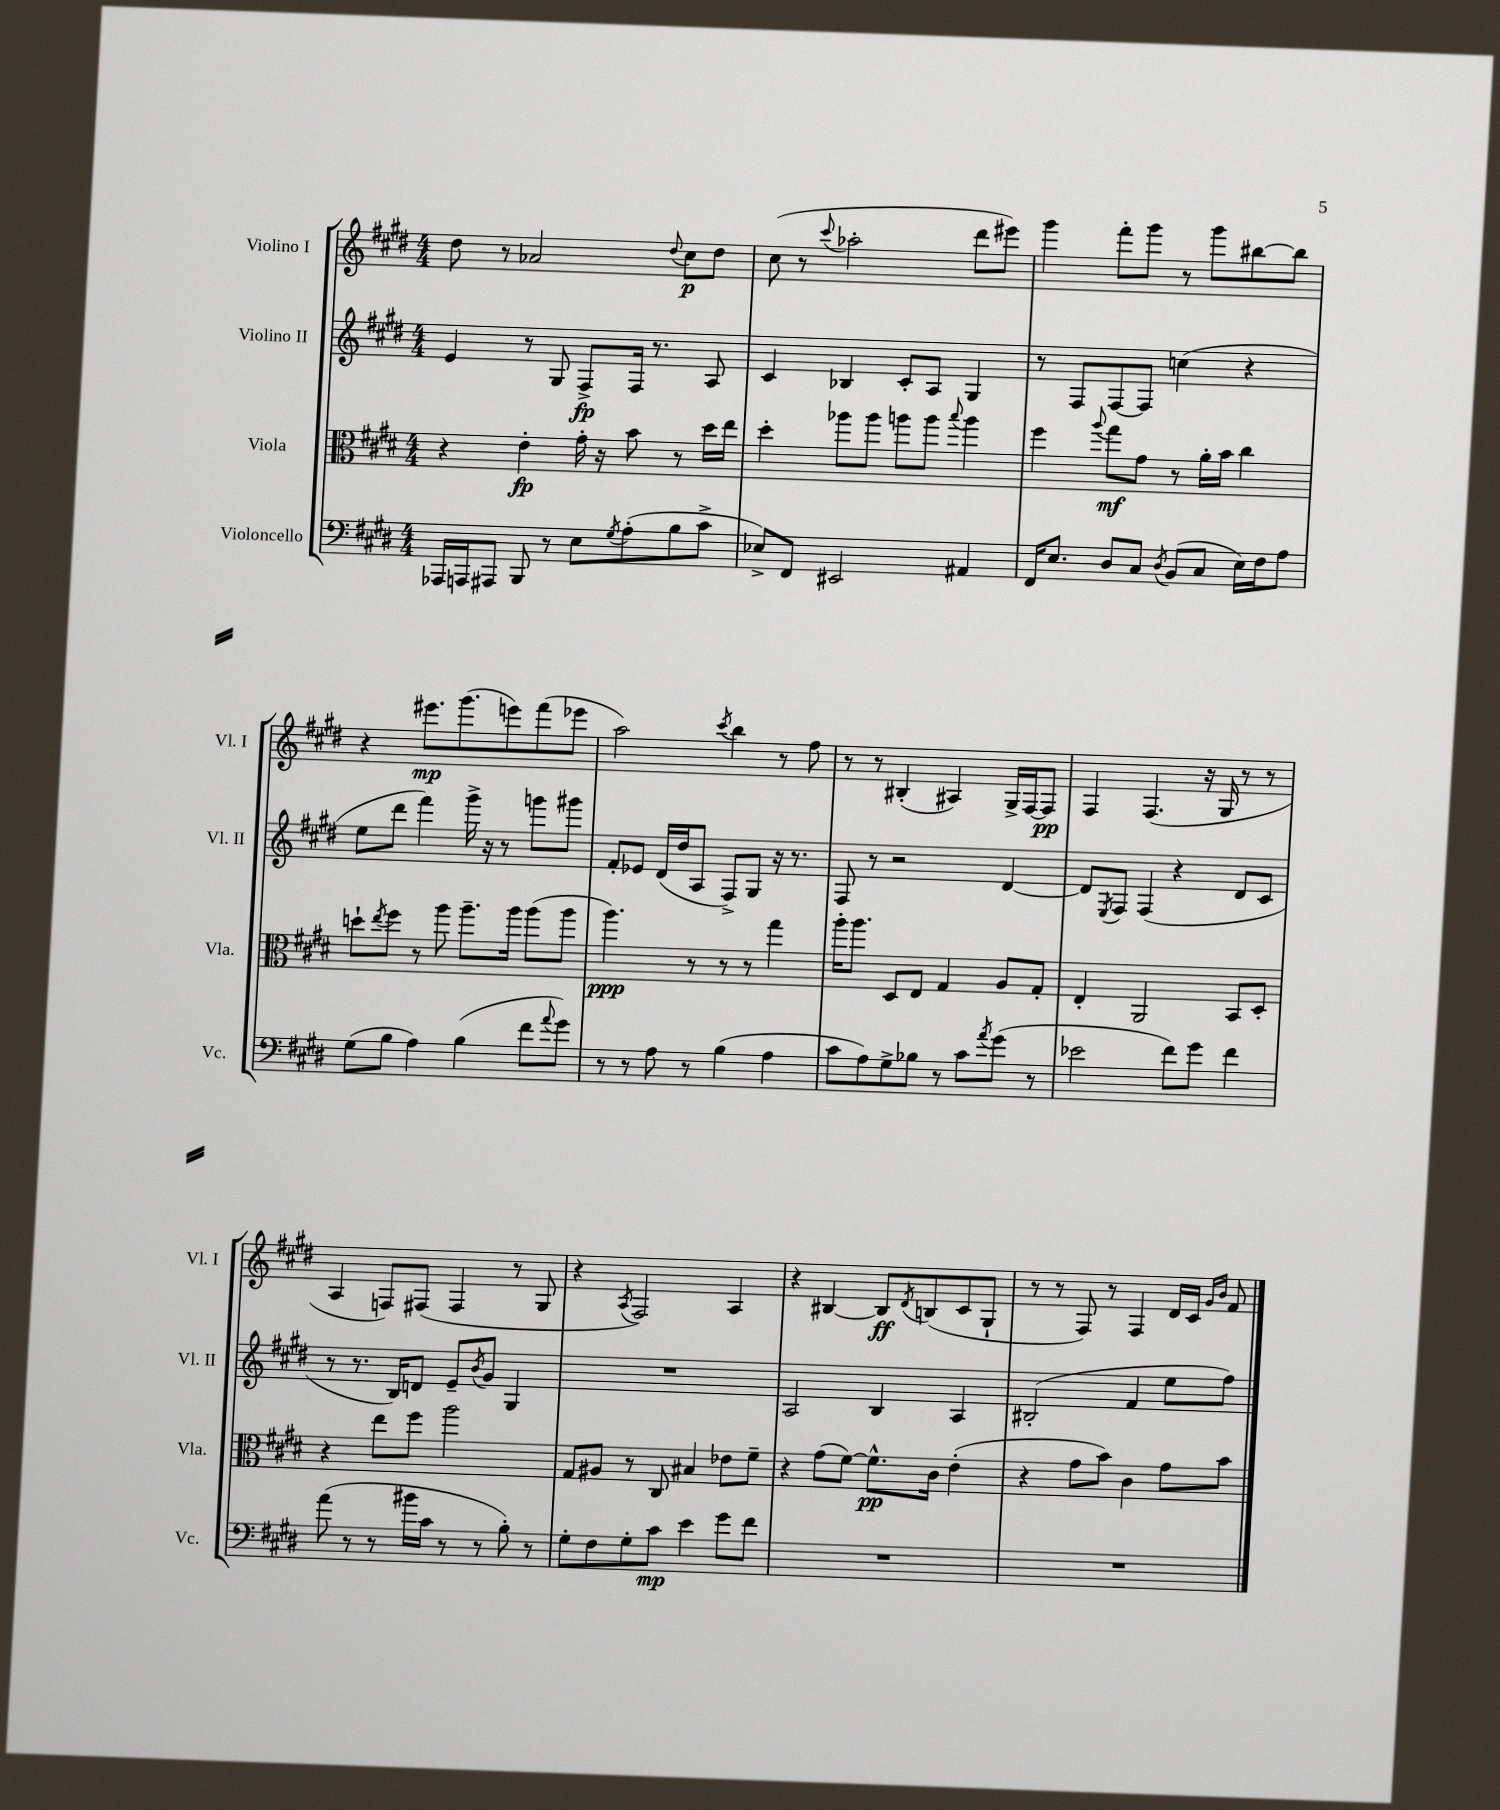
<<
\new StaffGroup <<
\new Staff = "s0" \with { instrumentName = "Violino I" shortInstrumentName = "Vl. I" } {
    \clef treble \key e \major \numericTimeSignature \time 4/4
    dis''8 r8 aes'2 \appoggiatura { dis''8 } cis''8\p dis''8 |
    cis''8( r8 \appoggiatura { cis'''8 } aes''2-. dis'''8 eis'''8) |
    gis'''4 fis'''8-. gis'''8 r8 gis'''8 bis''8~ bis''8 |
    r4 eis'''8.\mp gis'''8.( e'''8) fis'''8( ees'''8 |
    a''2) \acciaccatura { cis'''8 } b''4 r8 fis''8 |
    r8 r8 bis4-.( ais4) gis16-> fis16~ fis8\pp |
    fis4 fis4.( r16 gis16 r8 r8 |
    a4 f8) fis8( fis4 r8 gis8 |
    r4 \acciaccatura { a8 } fis2) a4 |
    r4 bis4~ bis8\ff \acciaccatura { dis'8 } b8( cis'8 gis8-! |
    r8 r8 fis8) r8 fis4 dis'16 cis'16 \grace { gis'16 b'16 } fis'8 \bar "|." |
}
\new Staff = "s1" \with { instrumentName = "Violino II" shortInstrumentName = "Vl. II" } {
    \clef treble \key e \major \numericTimeSignature \time 4/4
    e'4 r8 gis8 fis8->\fp fis16 r8. a8 |
    cis'4 bes4 cis'8-. a8 gis4 |
    r8 fis8 fis8~ fis8 c''4( r4 |
    e''8 dis'''8 fis'''4) gis'''16-> r16 r8 g'''8 gis'''8 |
    fis'8-. ees'8 dis'16( dis''16 a8 fis8->) gis8 r16 r8. |
    fis8 r8 r2 dis'4~ |
    dis'8 \acciaccatura { e8 } fis8 fis4( r4 dis'8 cis'8 |
    r8 r8. b16) d'8 e'8-- \acciaccatura { b'8 } gis'8 gis4 |
    R1 |
    a2 b4 a4 |
    bis2-.( fis'4 e''8 fis''8) \bar "|." |
}
\new Staff = "s2" \with { instrumentName = "Viola" shortInstrumentName = "Vla." } {
    \clef alto \key e \major \numericTimeSignature \time 4/4
    r4 e'4-.\fp gis'16-. r16 b'8 r8 dis''16 e''16 |
    dis''4-. aes''8 aes''8 a''8 a''8 \appoggiatura { b''8 } a''4 |
    fis''4 \appoggiatura { a''8 } gis''8\mf gis'8 r8 a'16-. b'16 cis''4 |
    d''8-! \acciaccatura { e''8 } fis''8 r8 a''8 a''8.-- a''16 a''8( a''8 |
    a''4.\ppp) r8 r8 r8 gis''4 |
    a''16-. a''8. dis8 e8 gis4 a8 gis8-. |
    e4-. a,2 b,8 dis8-. |
    r4 e''8 fis''8 a''2 |
    gis8 ais8 r8 cis8 bis4 ees'8 fis'8-- |
    r4 gis'8( fis'8~) fis'8.-^\pp cis'16 e'4-.( |
    r4 gis'8 b'8) cis'4 gis'8 b'8 \bar "|." |
}
\new Staff = "s3" \with { instrumentName = "Violoncello" shortInstrumentName = "Vc." } {
    \clef bass \key e \major \numericTimeSignature \time 4/4
    aes,,16 a,,16 ais,,8 b,,8 r8 e8 \acciaccatura { gis8 } a8-.( b8 cis'8-> |
    ees8->) fis,8 eis,2 ais,4 |
    fis,16 e8. dis8 cis8 \acciaccatura { dis8 } b,8( cis8 e16) fis16 a8 |
    gis8( b8 a4) b4( fis'8 \appoggiatura { a'8 } gis'8) |
    r8 r8 a8 r8 b4( a4 |
    cis'8 a8) gis8-> bes8 r8 cis'8 \acciaccatura { a'8 } gis'8( r8 |
    ees'2 fis'8) gis'8 fis'4 |
    a'8( r8 r8 bis'16 cis'16 r8 r8 b8-.) r8 |
    gis8-. fis8 gis8-. cis'8\mp e'4 gis'8 fis'8 |
    R1 |
    R1 \bar "|." |
}
>>
>>
\layout { \context { \Score \remove "Bar_number_engraver" } }
